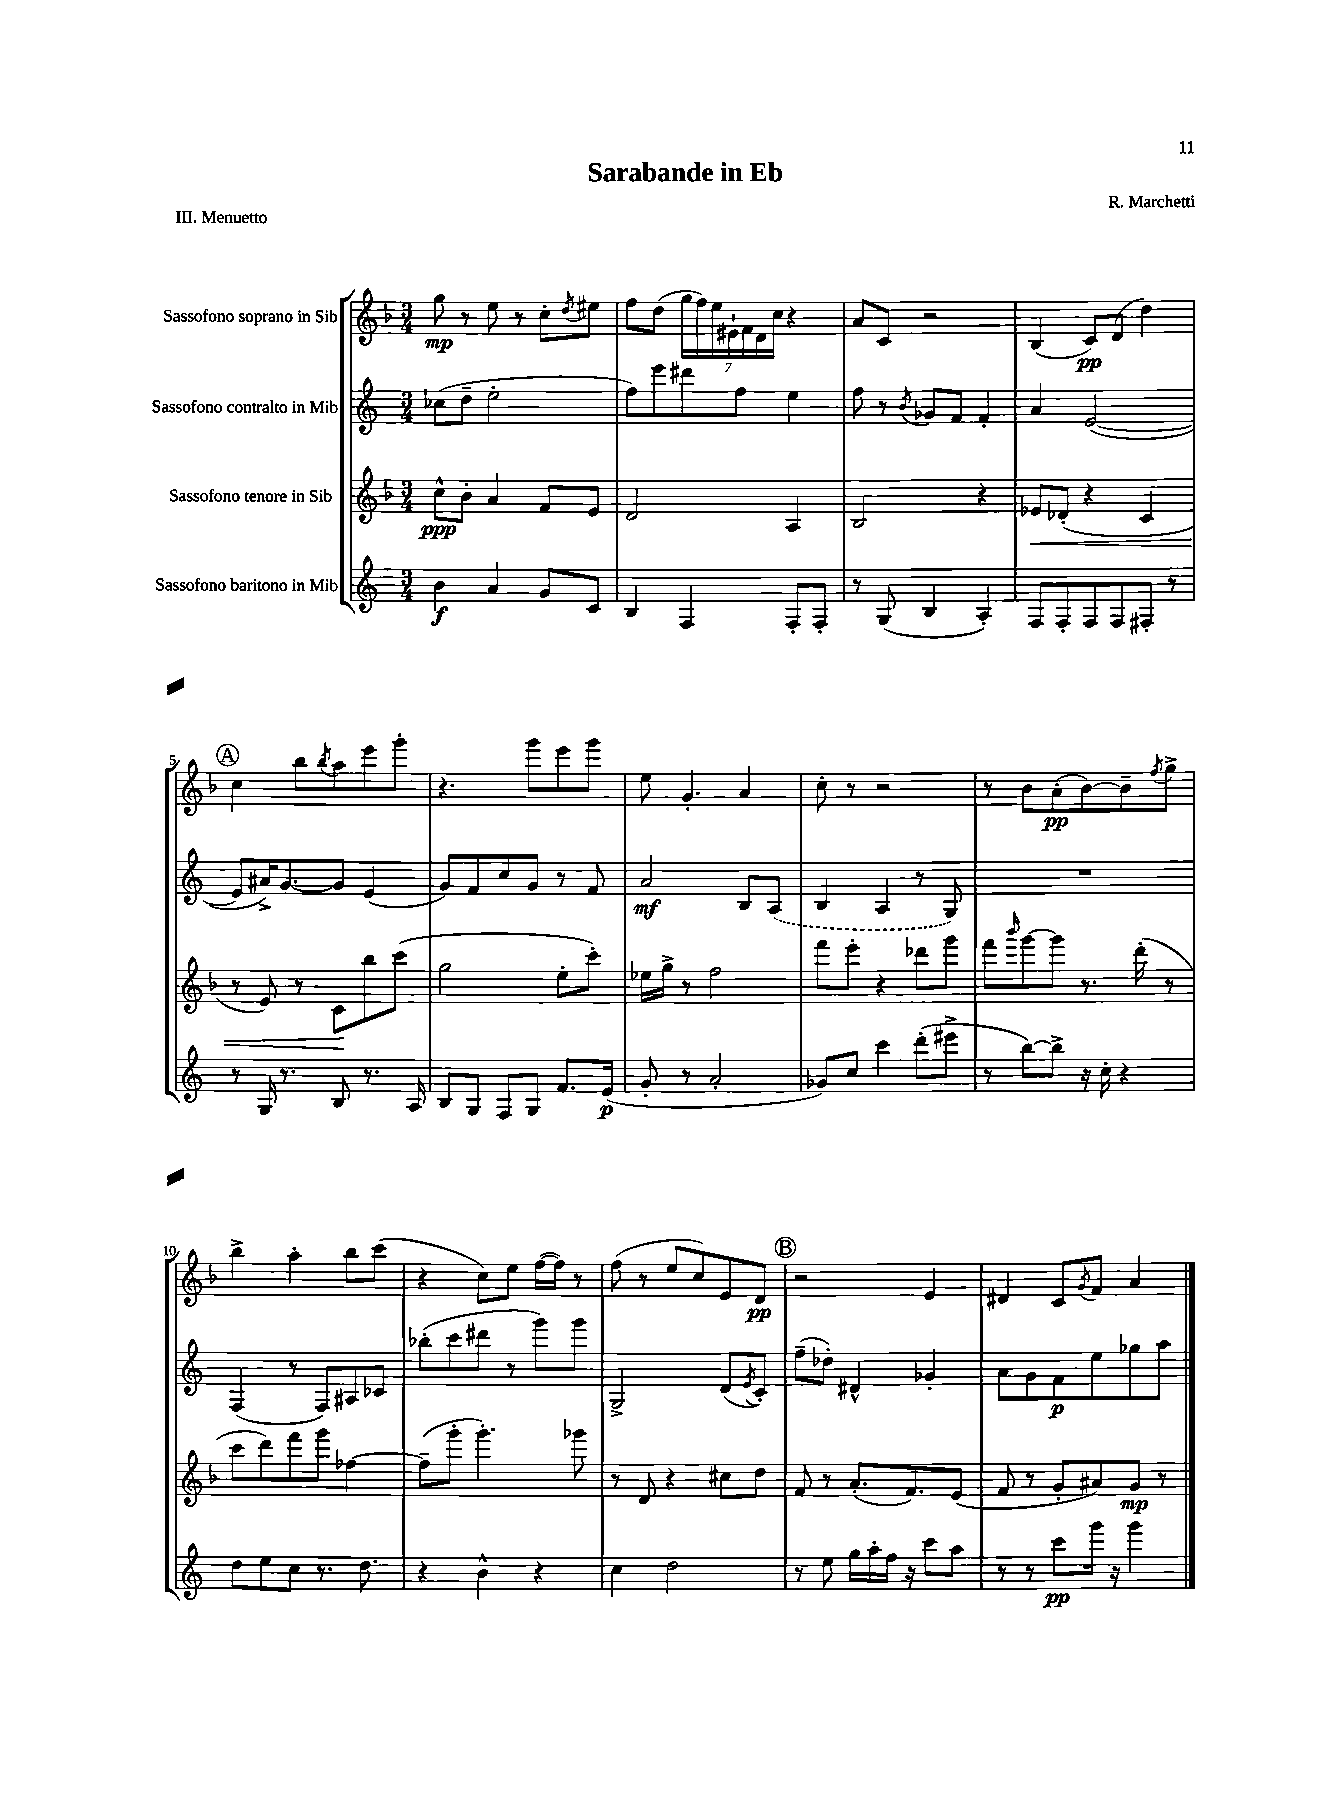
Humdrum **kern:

**kern	**kern	**kern	**kern
*staff4	*staff3	*staff2	*staff1
*clefG2	*clefG2	*clefG2	*clefG2
*k[]	*k[b-]	*k[]	*k[b-]
*M3/4	*M3/4	*M3/4	*M3/4
4b\	8cc^^\L	(8cc-\L	8gg\
.	8b-'\J	8dd~\J	8r
4a/	4a/	2ee'\	8ee\
.	.	.	8r
8g/L	8f/L	.	8cc'\L
.	.	.	8qdd/
8c/J	8e/J	.	8ee#\J
=	=	=	=
4B/	2d/	8ff\L)	8ff\L
.	.	8eee\	(8dd\J
4F/	.	8ddd#\	28gg\LL
.	.	.	28ff\)
.	.	.	28ee\
.	.	.	28e#`\
.	.	8ff\J	.
.	.	.	28f\
.	.	.	28d\
.	.	.	28cc\JJ
8F'/L	4A/	4ee\	4r
8F'/J	.	.	.
=	=	=	=
8r	2B-/	8ff\	8a/L
(8G/	.	8r	8c/J
.	.	8qb/	.
4B/	.	8g-/L	2r
.	.	8f/J	.
4A'/)	4r	4f'/	.
=	=	=	=
8F/L	8e-/L	4a/	(4B-/
8F'/	(8d-'/J	.	.
8F/	4r	([2e/	8c/L)
8F/	.	.	(8d/J
8F#'/J	4c/	.	4dd\)
8r	.	.	.
=	=	=	=
8r	8r	8e/]L	4cc\
16G/	8e/)	16a#^/K)	.
8.r	.	[8.g/	.
.	8r	.	8bb-\L
.	.	.	8qbb-/
8B/	8c\L	8g/]J	8aa\
8.r	8bb-\	(4e/	8eee\
.	(8ccc\J	.	8ggg'\J
16A/	.	.	.
=	=	=	=
8B/L	2gg\	8g/L)	4.r
8G/J	.	8f/	.
8F/L	.	8cc/	.
8G/J	.	8g/J	8ggg\L
8.f/L	8ee'\L	8r	8eee\
.	8ccc'\J)	8f/	8ggg\J
(16e/Jk	.	.	.
=	=	=	=
8g'/	16ee-\LL	2a/	8ee\
.	16gg^\JJ	.	.
8r	8r	.	4.g'/
2a'/	2ff\	.	.
.	.	8B/L	4a/
.	.	(8A/J	.
=	=	=	=
8g-/L)	8fff\L	4B/	8cc'\
8cc/J	8eee'\J	.	8r
4ccc\	4r	4A/	2r
(8ddd'\L	8ddd-\L	8r	.
8eee#^\J	8ggg\J	8G/)	.
=	=	=	=
8r	8fff\L	2.r	8r
.	16qqbbb-/	.	.
[8bb\L)	[8ggg\	.	8b-\L
8bb^\]J	8ggg\]J	.	(8a'\
16r	8.r	.	[8b-\)
16cc'\	.	.	.
4r	.	.	8b-~\]
.	(16ddd'\	.	.
.	.	.	8qff/
.	8r	.	8gg^\J
=	=	=	=
8dd\L	8ccc\L	(4F/	4bb-^\
8ee\	8ddd\)	.	.
8cc\J	8fff\	8r	4aa'\
8.r	8ggg\J	8F/L)	.
.	[4ff-\	8A#/	8bb-\L
8.dd\	.	.	.
.	.	8c-/J	(8ccc\J
=	=	=	=
4r	(8ff-~\]L	(8bb-'\L	4r
.	8ggg'\J	8ccc\	.
4b^^\	4.ggg'\)	8ddd#\J	8cc\L)
.	.	8r	8ee\J
4r	.	8ggg\L)	([16ff\LL
.	.	.	16ff\]JJ)
.	8ggg-\	8ggg\J	8r
=	=	=	=
4cc\	8r	2G^/	(8ff\
.	8d/	.	8r
2dd\	4r	.	8ee/L
.	.	.	8cc/)
.	8cc#\L	(8d/L	8e/
.	.	8qe/	.
.	8dd\J	8c'/J)	8d/J
=	=	=	=
8r	8f/	(8ff~\L	2r
8ee\	8r	8dd-'\J)	.
16gg\LL	(8.a'/L	4d#^^/	.
16aa'\	.	.	.
16ff\JJ	.	.	.
16r	8.f/)	.	.
8ccc\L	.	4g-'/	4e/
8aa\J	(8e/J	.	.
=	=	=	=
8r	8f/	8a\L	4d#/
8r	8r	8g\	.
8ccc\L	8g'/L	8f\	8c/L
.	.	.	8qg/
16ggg\Jk	8a#/)	8ee\	8f/J
16r	.	.	.
4ggg\	8g/J	8gg-\	4a/
.	8r	8aa\J	.
==	==	==	==
*-	*-	*-	*-
